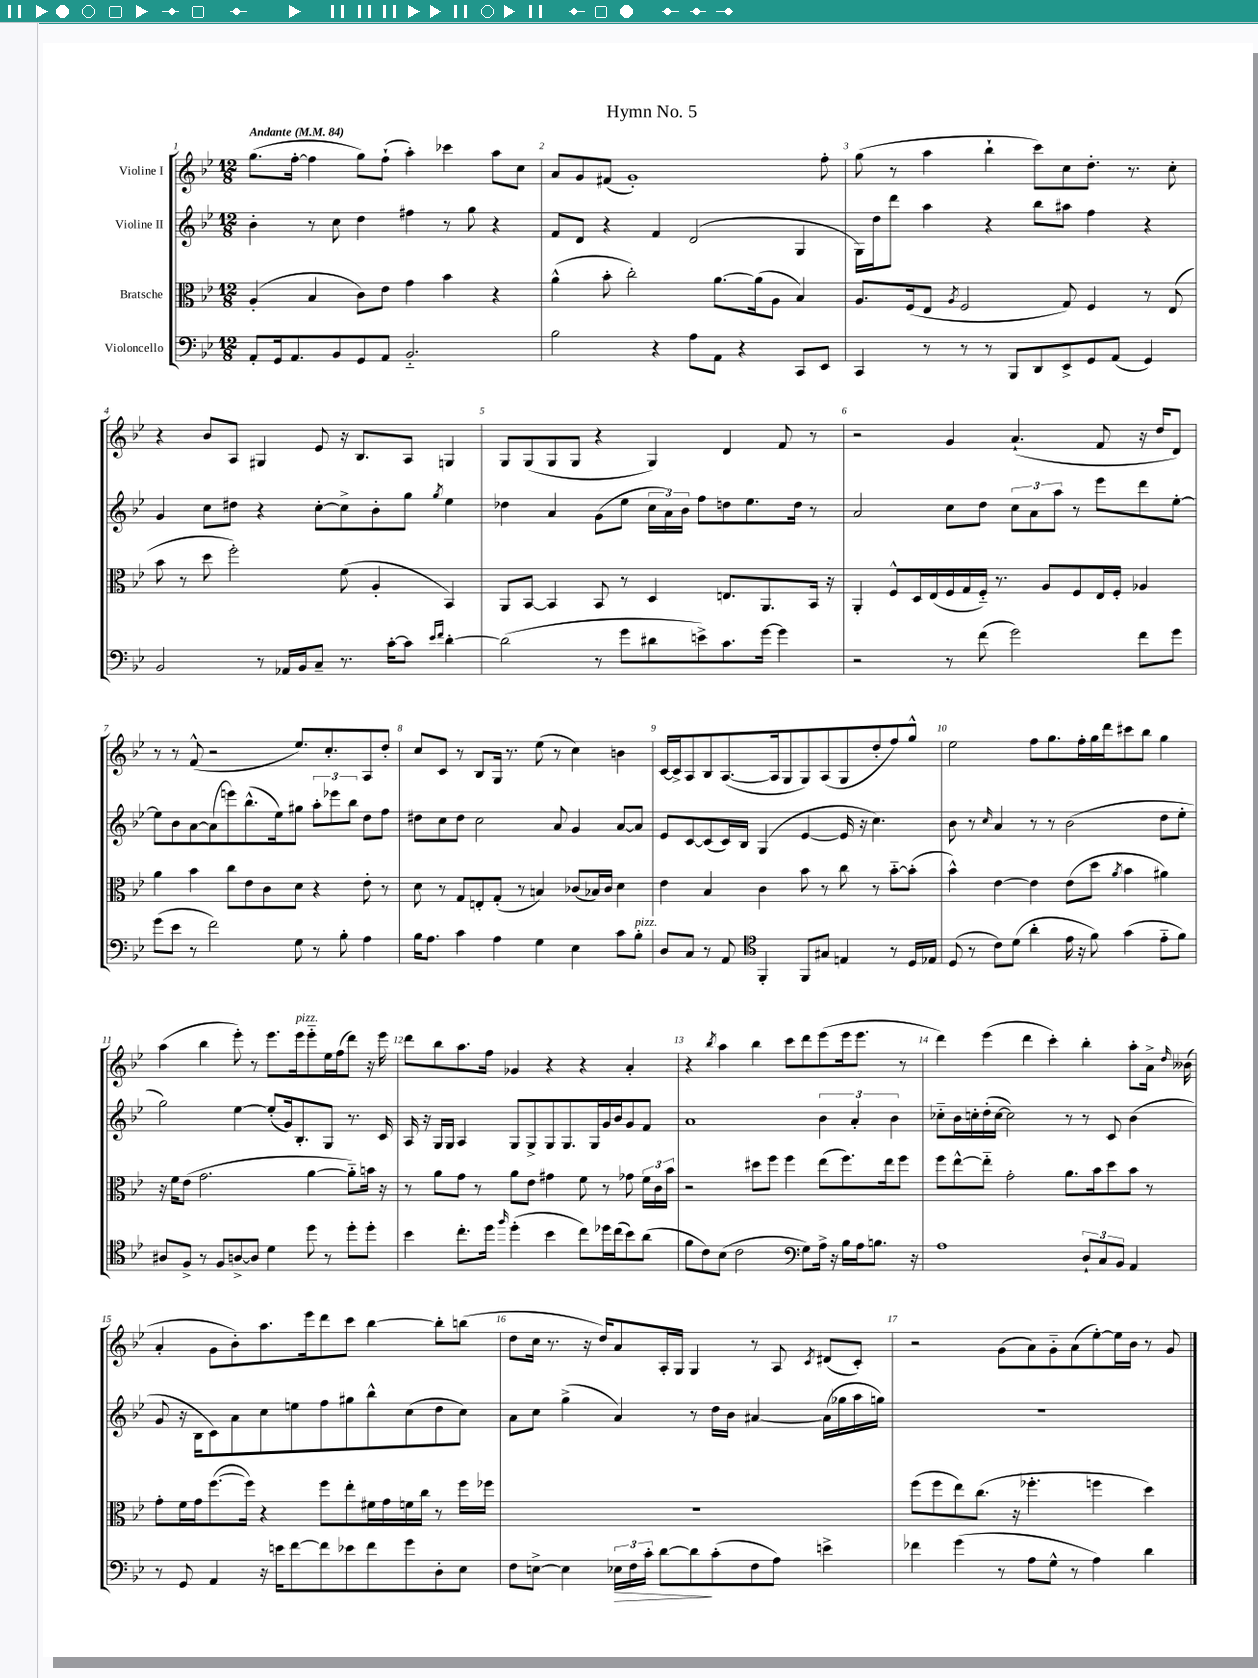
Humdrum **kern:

**kern	**dynam	**kern	**kern	**kern
*part4	*part4	*part3	*part2	*part1
*staff4	*staff4	*staff3	*staff2	*staff1
*I"Violoncello	*	*I"Bratsche	*I"Violine II	*I"Violine I
*clefF4	*	*clefC3	*clefG2	*clefG2
*k[b-e-]	*	*k[b-e-]	*k[b-e-]	*k[b-e-]
*M12/8	*	*M12/8	*M12/8	*M12/8
*MM84	*	*MM84	*MM84	*MM84
=1	=1	=1	=1	=1
!	!	!	!	!LO:TX:a:B:t=Andante
8AA'/L	.	(4A'/	4b-'\	(8.gg\L
16GG/k	.	.	.	.
8.AA/	.	.	.	[16ff'\Jk
.	.	4B-/	8r	4ff\]
8BB-/	.	.	8cc\	.
8GG/	.	8c\L)	4dd\	8gg\L)
8AA/J	.	8e-\J	.	(8ff`\J
2.BB-/	.	4g\	4ff#X\	4aa'\)
.	.	4b-\	8r	4ccc-X\
.	.	.	8gg\	.
.	.	4r	4r	8aa\L
.	.	.	.	8cc\J
=2	=2	=2	=2	=2
2B-\	.	(4a^^\	8f/L	8a/L
.	.	.	8d/J	8g/
.	.	8b-'\	4r	(8f#X/J
.	.	2cc'\)	.	1g')
4r	.	.	4f/	.
8A\L	.	.	(2d/	.
8AA\J	.	[8.a\L	.	.
4r	.	.	.	.
.	.	(16a\k]	.	.
.	.	8A\J	.	.
8CC/L	.	4B-/)	4G/	.
8EE-/J	.	.	.	8ff'\
=3	=3	=3	=3	=3
4CC/	.	8.A/L	16G\LL)	(8gg\
.	.	.	16dd\J	.
.	.	.	8ddd\J	8r
.	.	(16F/k	.	.
8r	.	8E-/J	4aa\	4aa\
.	.	8qA/	.	.
8r	.	2F/	.	.
8r	.	.	4r	4bb-`\
8BBB-/L	.	.	.	.
8DD/	.	.	8bb-\L	8ccc\L)
8EE-^/	.	8G/)	8aa#X\J	8cc\
8GG/	.	4F/	4ff\	8.dd'\J
(8AA/J	.	.	.	.
.	.	.	.	8.r
4GG/)	.	8r	4r	.
.	.	(8E-/	.	8cc'\
!!LO:LB:g=z
=4	=4	=4	=4	=4
2BB-/	.	8b-\	4g/	4r
.	.	8r	.	.
.	.	8dd\	8cc\L	8b-/L
.	.	2ff'\)	8dd#X\J	8A/J
8r	.	.	4r	4G#X/
16AA-X/LL	.	.	.	.
16BB-/J	.	.	.	.
8C~/J	.	.	[8cc'\L	8e-/
8.r	.	(8f\	8cc^\]	16r
.	.	.	.	8.B-/L
.	.	4A'/	8b-'\	.
[16c'\KL	.	.	.	.
8c\J]	.	.	8gg\J	8A/J
16qqe-/LL	.	.	.	.
16qqf/JJ	.	.	8qgg/	.
[4d'\	.	4BB-/)	4ee-\	4Gn/
=5	=5	=5	=5	=5
(2d\]	.	8AA/L	4dd-X\	8G/L
.	.	[8BB-/J	.	(8G/
.	.	4BB-/]	4a/	8G/
.	.	.	.	8G/J
8r	.	8BB-/	(8g\L	4r
8g\L	.	8r	8ee-\J	.
8d#X\	.	4D/	24cc\LL	4G/)
.	.	.	24a\)	.
.	.	.	24b-\JJ	.
8en^\)	.	.	8ff\L	.
8.c\	.	8.En/L	8ddn\	4d/
.	.	.	8.ee-\	.
[16g\Jk	.	8.AA/	.	.
4g\]	.	.	.	8f/
.	.	.	16dd\Jk	.
.	.	16BB-/Jk	8r	8r
.	.	16r	.	.
=6	=6	=6	=6	=6
2r	.	4AA'/	2a/	2r
.	.	8F^^/L	.	.
.	.	16D/L	.	.
.	.	(16E-/	.	.
8r	.	16F/	8cc\L	4g/
.	.	16G/	.	.
(8f\	.	16F/JJ)	8dd\J	.
.	.	8.r	.	.
2g\)	.	.	12cc\L	(4.a`/
.	.	.	12a\	.
.	.	8A/L	.	.
.	.	.	12aa\J	.
.	.	8F/	8r	.
.	.	16E-/L	8eee-\L	8f/
.	.	16F'/JJ	.	.
8f\L	.	4A-X/	8ddd\	16r
.	.	.	.	16dd/KL
8g\J	.	.	[8ee-'\J	8d/J)
!!LO:LB:g=z
=7	=7	=7	=7	=7
(8g\L	.	4a\	8ee-\L]	8r
8e-\J	.	.	8b-\	8r
8r	.	4b-\	[8a\	(8f^^/
2f\)	.	.	(8a\]	2r
.	.	8cc\L	8eeen\)	.
.	.	8e-\	(8.bb-^^\	.
.	.	8c\	.	.
.	.	.	16ee-\k)	.
8G\	.	8d\J	8gg#X\J	8.ee-/L)
8r	.	4r	12aa'\L	.
.	.	.	.	8.cc'/
.	.	.	12eee-X\	.
8B-'\	.	.	.	.
.	.	.	12bb-\J	.
4A\	.	8e-'\	8dd\L	8A/
.	.	8r	8ff\J	8dd'/J
=8	=8	=8	=8	=8
16B-\KL	.	8d\	8dd#X\L	8cc/L
8.A\J	.	.	.	.
.	.	8r	8cc\	8c/J
4c\	.	8G/L	8dd#\J	8r
.	.	8En'/	2cc\	8B-/L
4A\	.	(8G'/J	.	16G/Jk
.	.	.	.	8.r
.	.	8r	.	.
4G\	.	4Bn/)	.	(8ee-\
.	.	.	8a/	8r
4E-\	.	(8c-X/L	4g/	4cc\)
.	.	16B-X/L)	.	.
.	.	16c-/JJ	.	.
8c\L	.	4d\	[8a/L	4bn\
!LO:TX:a:i:t=pizz.	!	!	!	!
8B-'\J	.	.	8a/J]	.
=9	=9	=9	=9	=9
8D/L	.	4e-\	8e-/L	[16c/LL
.	.	.	.	16c^/J]
8C/J	.	.	[8c/	8A/
8r	.	4B-/	(8c/]	8B-/
8AA/	.	.	16c/L)	([8.A/
.	.	.	16B-/JJ	.
*clefC4	*	*	*	*
4FF'/	.	4c\	(4G/	.
.	.	.	.	16A/k]
.	.	.	.	8G/
8FF/L	.	8b-\	[4e-/	8G/)
8G#X/J	.	8r	.	(8A/
4En/	.	8cc\	16e-/]	8G/
.	.	.	16r	.
.	.	8r	4.cc\)	8dd'/
8r	.	[8b-\L	.	8ff/)
16D/LL	.	(8b-'\J]	.	8gg^^/J
16E-X/JJ	.	.	.	.
=10	=10	=10	=10	=10
(8D/	.	4b-^^\)	8b-\	2ee-\
8r	.	.	8r	.
.	.	.	16qqcc/	.
8c\L)	.	[4e-\	4a/	.
(8d\J	.	.	.	.
4a'\	.	4e-\]	8r	8ff\L
.	.	.	8r	8.gg\
16e-\	.	(8e-\L	(2b-\	.
16r	.	.	.	16ff'\L
8f\)	.	8dd\J	.	16gg\
.	.	.	.	16ddd\J
.	.	8qa/	.	.
(4g\	.	4b-\	.	8ccc#X\
.	.	.	.	8bb-\J
8e-\L	.	4a#X\)	8dd\L	4gg\
8f\J)	.	.	8ee-'\J	.
!!LO:LB:g=z
=11	=11	=11	=11	=11
8A#X/L	.	16r	2gg\)	(4aa\
.	.	16f\KL	.	.
8F^/J	.	(8e-\J	.	.
8r	.	2.g\	.	4bb-\
8F/L	.	.	.	.
[8An^/	.	.	[4ee-\	8eee-'\)
8A/J]	.	.	.	8r
4d\	.	.	(8ee-'/L]	8.eee-\L
.	.	.	16g/k)	.
!	!	!	!	!LO:TX:a:i:t=pizz.
.	.	.	8.B-'/	16eee-\k
8dd\	.	[4a\	.	8eee-\
8r	.	.	8G/J	16ee-\L
.	.	.	.	(16ff\J
8dd'\L	.	8a\L])	8.r	8ddd\J)
8dd'\J	.	16bn\Jk	.	16r
.	.	16r	16c/	16eee-\
=12	=12	=12	=12	=12
4b-\	.	8r	16A/	8ddd\L
.	.	.	16r	.
.	.	8a\L	16G/LL	8bb-\
.	.	.	16G/JJ	.
8.cc'\L	.	8g\J	4A/	8.aa\
.	.	8r	.	.
16dd\Jk	.	.	.	16ff\Jk
16qqff/	.	.	.	.
(4dd'\	.	8a\L	8G/L	4g-X/
.	.	8e-\J	8G^/	.
4b-\	.	4g#X\	8G/	4r
.	.	.	8.G/	.
8cc\L)	.	8f\	.	4r
.	.	.	16G/L	.
16dd-X\L	.	8r	16g/	.
(16cc\J	.	.	16b-/J	.
8b-\)	.	8g-X\	8g/	4a'/
(8a\J	.	24f\LL	8f/J	.
.	.	24c\	.	.
.	.	24b-\JJ	.	.
=13	=13	=13	=13	=13
8f\L	.	2r	1a	4r
8c\)	.	.	.	.
.	.	.	.	8qbb-/
(8B-\J	.	.	.	4aa\
2c\	.	.	.	.
.	.	8dd#X\L	.	4bb-\
.	.	8ff\J	.	.
.	.	4ff\	.	8ccc\L
*clefF4	*	*	*	*
8G\L)	.	.	.	8ddd\
16A^\Jk	.	(8ee-\L	6b-\	(8eee-\
16r	.	.	.	.
16B-\LL	.	8.ff\)	.	16eee-\k
.	.	.	6a'/	.
16A\J	.	.	.	8.eee-\J
8.Bn\J	.	.	.	.
.	.	16ee-\k	.	.
.	.	.	6b-\	.
.	.	8ff\J	.	8r
16r	.	.	.	.
=14	=14	=14	=14	=14
1A	.	8ff\L	8cc-X\L	4ddd\)
.	.	[8ee-^^\	16b-\L	.
.	.	.	16ccn'\	.
.	.	8ee-\J]	(16dd'\	(4eee-\
.	.	.	[16cc\JJ	.
.	.	2g'\	2cc\])	.
.	.	.	.	4ddd\
.	.	.	.	4ccc'\)
.	.	8.a\L	8r	.
12D`/L	.	.	8r	4bb-'\
.	.	16b-\k	.	.
12C/	.	.	.	.
.	.	8dd\	8c/	.
12BB-/J	.	.	.	.
4AA/	.	8b-\J	(4b-\	8aa'\L
.	.	8r	.	16a^\Jk
.	.	.	.	16qqdd/
.	.	.	.	(16b--X\
!!LO:LB:g=z
=15	=15	=15	=15	=15
8r	.	8g'\L	8g/	4a'/
8GG/	.	16f\L	16r	.
.	.	16g\J	16B-\KL	.
4AA/	.	([8.ff\	8c\)	8g\L
.	.	.	8a\	8b-'\)
.	.	16ff\Jk])	.	.
16r	.	4r	8cc\	8.aa\
16en\KL	.	.	.	.
[8f\	.	.	8een\	.
.	.	.	.	16eee-\k
8f\]	.	8ff\L	8ff\	8ddd\
8e-X\	.	8ee-'\	8gg#X\	8ccc\J
8f\	.	16f#X\L	8bb-^^\	[4bb-\
.	.	16g\	.	.
8g\	.	16fn\	(8cc\	.
.	.	16cc\JJ	.	.
8D'\	.	8r	8dd\	8bb-'\L]
8E-\J	.	16ff\LL	8cc\J)	(8bbn\J
.	.	16ff-X\JJ	.	.
=16	=16	=16	=16	=16
8F\L	.	1.r	8a\L	8dd\L
[8En^\J	.	.	8cc\J	16cc\Jk
.	.	.	.	8.r
4E\]	.	.	(4gg^\	.
.	.	.	.	16r
.	.	.	.	16dd/KL)
!	!LO:HP:b	!	!	!
24E-X\LL	>	.	4a/)	8a/
24F\	.	.	.	.
24c'\JJ	.	.	.	.
[8d\L	.	.	.	16A'/L
.	.	.	.	16G/JJ
8d\]	.	.	8r	4G/
(8c'\	]	.	16dd\LL	.
.	.	.	16b-\JJ	.
8F\	.	.	[4a#X/	8r
8A\J)	.	.	.	8A/
.	.	.	.	8qc/
4en^\	.	.	(16a#\LL]	(8d#X/L
.	.	.	16gg-X\	.
.	.	.	16aa\	8c'/J)
.	.	.	16ggn\JJ)	.
=17	=17	=17	=17	=17
4f-X\	.	(8ff\L	1.r	2r
.	.	8ff\	.	.
(4g\	.	8ee-\)	.	.
.	.	(8.cc\J	.	.
8r	.	.	.	(8g\L
.	.	16r	.	.
8A\L	.	4.ff-X'\	.	8a\)
8G^^\J	.	.	.	8g\
8r	.	.	.	(8a\
4A\)	.	4ffn\	.	[8ee-'\)
.	.	.	.	16ee-\L]
.	.	.	.	16b-\JJ
4d\	.	4dd\)	.	8r
.	.	.	.	8g/
==	==	==	==	==
*-	*-	*-	*-	*-
